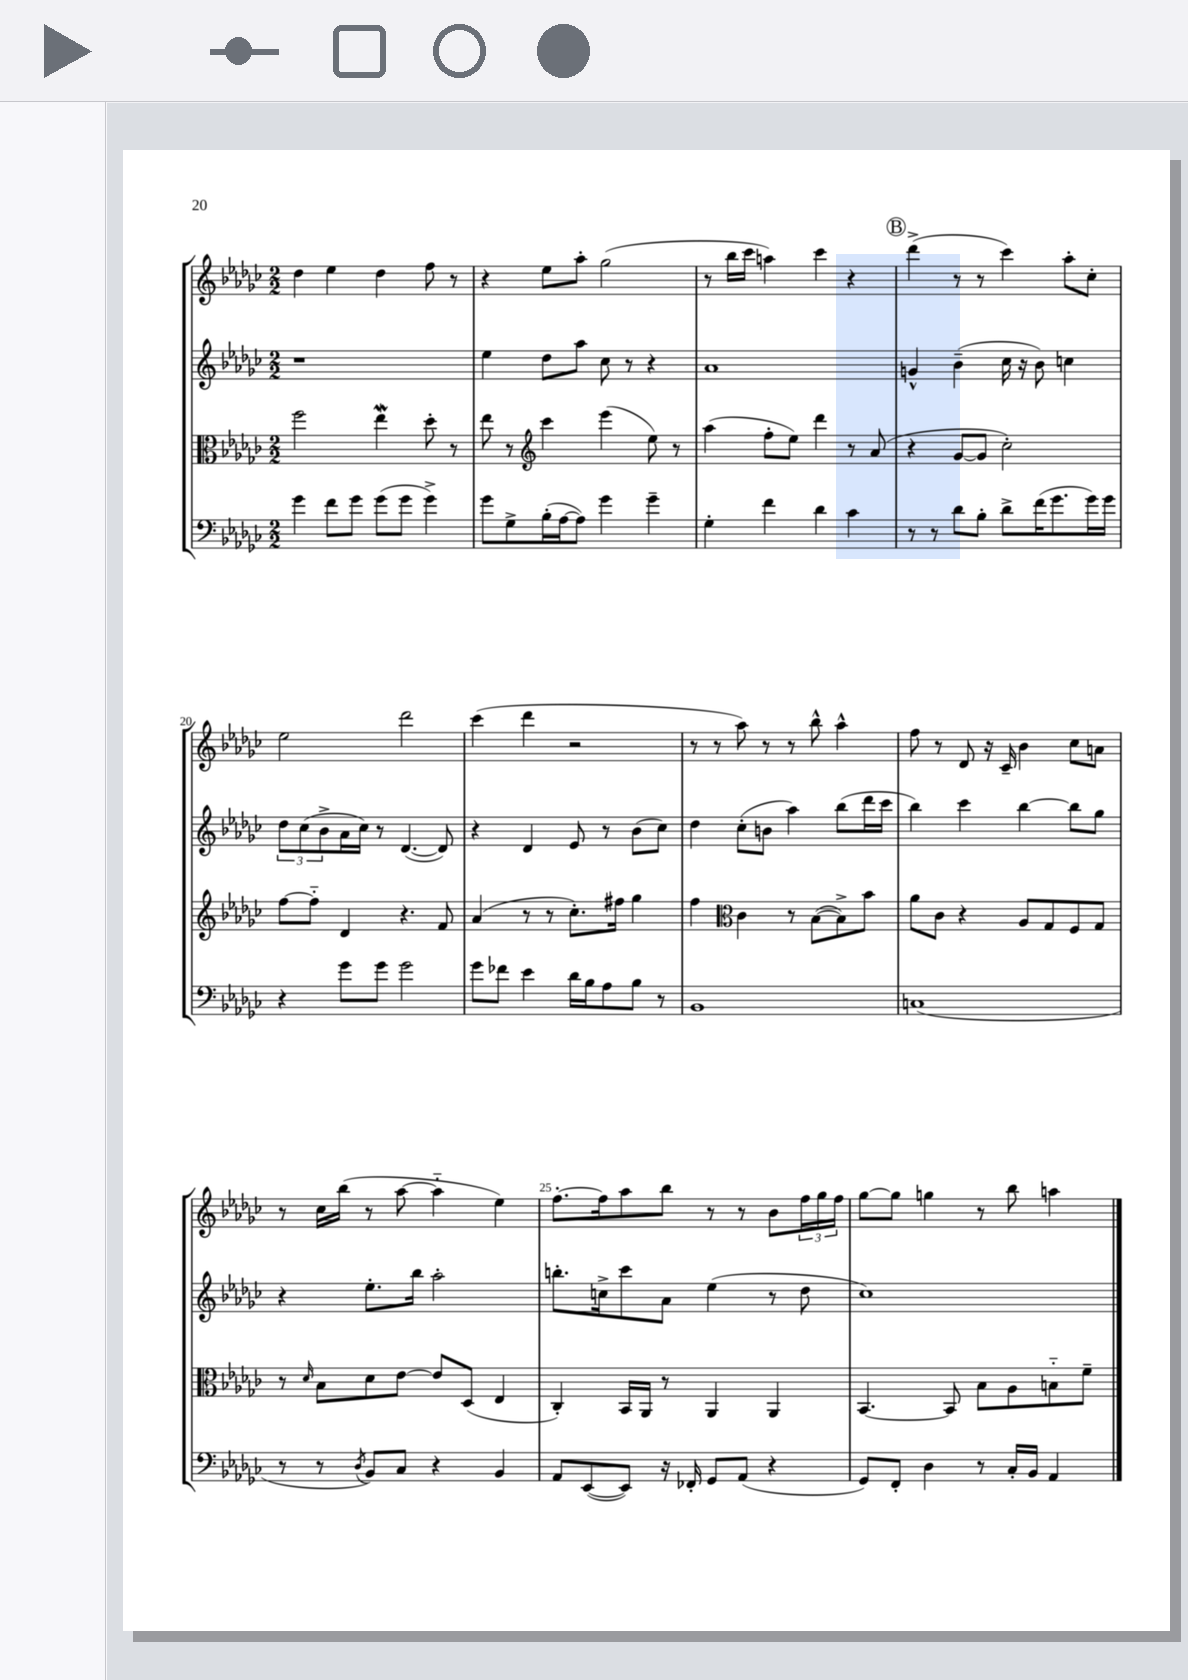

**kern	**kern	**kern	**kern
*staff4	*staff3	*staff2	*staff1
*clefF4	*clefC3	*clefG2	*clefG2
*k[b-e-a-d-g-c-]	*k[b-e-a-d-g-c-]	*k[b-e-a-d-g-c-]	*k[b-e-a-d-g-c-]
*M2/2	*M2/2	*M2/2	*M2/2
4g-	2ff	1r	4dd-
8f	.	.	4ee-
8g-	.	.	.
(8g-	4ee-	.	4dd-
8g-	.	.	.
4g-^)	8dd-'	.	8ff
.	8r	.	8r
=	=	=	=
8g-	8ee-	4ee-	4r
8G-^	8r	.	.
*	*clefG2	*	*
(16B-'	4ccc-	8dd-	8ee-
[16A-	.	.	.
8A-])	.	8aa-	8aa-'
4g-	(4eee-	8cc-	(2gg-
.	.	8r	.
4g-~	8ee-)	4r	.
.	8r	.	.
=	=	=	=
4G-'	(4aa-	1a-	8r
.	.	.	16bb-
.	.	.	16ccc-
4f	8ff'	.	4aa)
.	8ee-)	.	.
4d-	4ddd-	.	4ccc-
4c-	8r	.	4r
.	(8a-	.	.
=	=	=	=
8r	4r	4g^^	(4ddd-^
8r	.	.	.
8d-	[8g-	(4b-~	8r
8B-'	8g-]	.	8r
8d-^	2cc-')	16cc-	4ccc-)
.	.	16r	.
(16f	.	8b-)	.
8.g-	.	.	.
.	.	4cc	8aa-'
16g-)	.	.	8cc-'
16g-	.	.	.
=	=	=	=
4r	[8ff	12dd-	2ee-
.	.	(12cc-	.
.	8ff'~]	.	.
.	.	12b-^	.
8g-	4d-	16a-	.
.	.	16cc-)	.
8g-	.	8r	.
2g-	4.r	([4.d-	2ddd-
.	8f	8d-])	.
=	=	=	=
8g-	(4a-	4r	(4ccc-
8f-	.	.	.
4e-	8r	4d-	4ddd-
.	8r	.	.
16d-	8.cc-')	8e-	2r
16B-	.	.	.
8A-	.	8r	.
.	16ff#	.	.
8B-	4gg-	(8b-	.
8r	.	8cc-)	.
=	=	=	=
1BB-	4ff	4dd-	8r
.	.	.	8r
*	*clefC3	*	*
.	4c-	(8cc-'	8aa-)
.	.	8b	8r
.	8r	4aa-)	8r
.	([8B-	.	8bb-^^
.	8B-^])	(8bb-	4aa-^^
.	8b-	16ddd-	.
.	.	16ccc-	.
=	=	=	=
(1C	8a-	4bb-)	8ff
.	8c-	.	8r
.	4r	4ccc-	8d-
.	.	.	16r
.	.	.	16c-~
.	8A-	[4bb-	4b-
.	8G-	.	.
.	8F	8bb-]	8cc-
.	8G-	8gg-	8a
=	=	=	=
8r	8r	4r	8r
.	16qqd-	.	.
8r	8B-	.	16cc-
.	.	.	(16bb-
8qD-	.	.	.
8BB-)	8d-	8.ee-'	8r
8C-	[8e-	.	[8aa-
.	.	16bb-	.
4r	8e-]	2aa-'	4aa-'~]
.	(8D-	.	.
4BB-	4E-	.	4ee-)
=	=	=	=
8AA-	4C-')	8.bb'	[8.ff'
([8EE-	.	.	.
.	.	16cc^	16ff]
8EE-])	16BB-	8ccc-	8aa-
.	16AA-	.	.
16r	8r	8a-	8bb-
16FF-'	.	.	.
8GG-	4AA-	(4ee-	8r
(8AA-	.	.	8r
4r	4AA-	8r	8b-
.	.	8dd-	24ff
.	.	.	24gg-
.	.	.	24ff
=	=	=	=
8GG-)	[4.BB-	1cc-)	[8gg-
8FF'	.	.	8gg-]
4D-	.	.	4gg
.	8BB-]	.	.
8r	8B-	.	8r
16C-'	8A-	.	8bb-
16BB-	.	.	.
4AA-	8B'~	.	4aa
.	8f~	.	.
==	==	==	==
*-	*-	*-	*-
